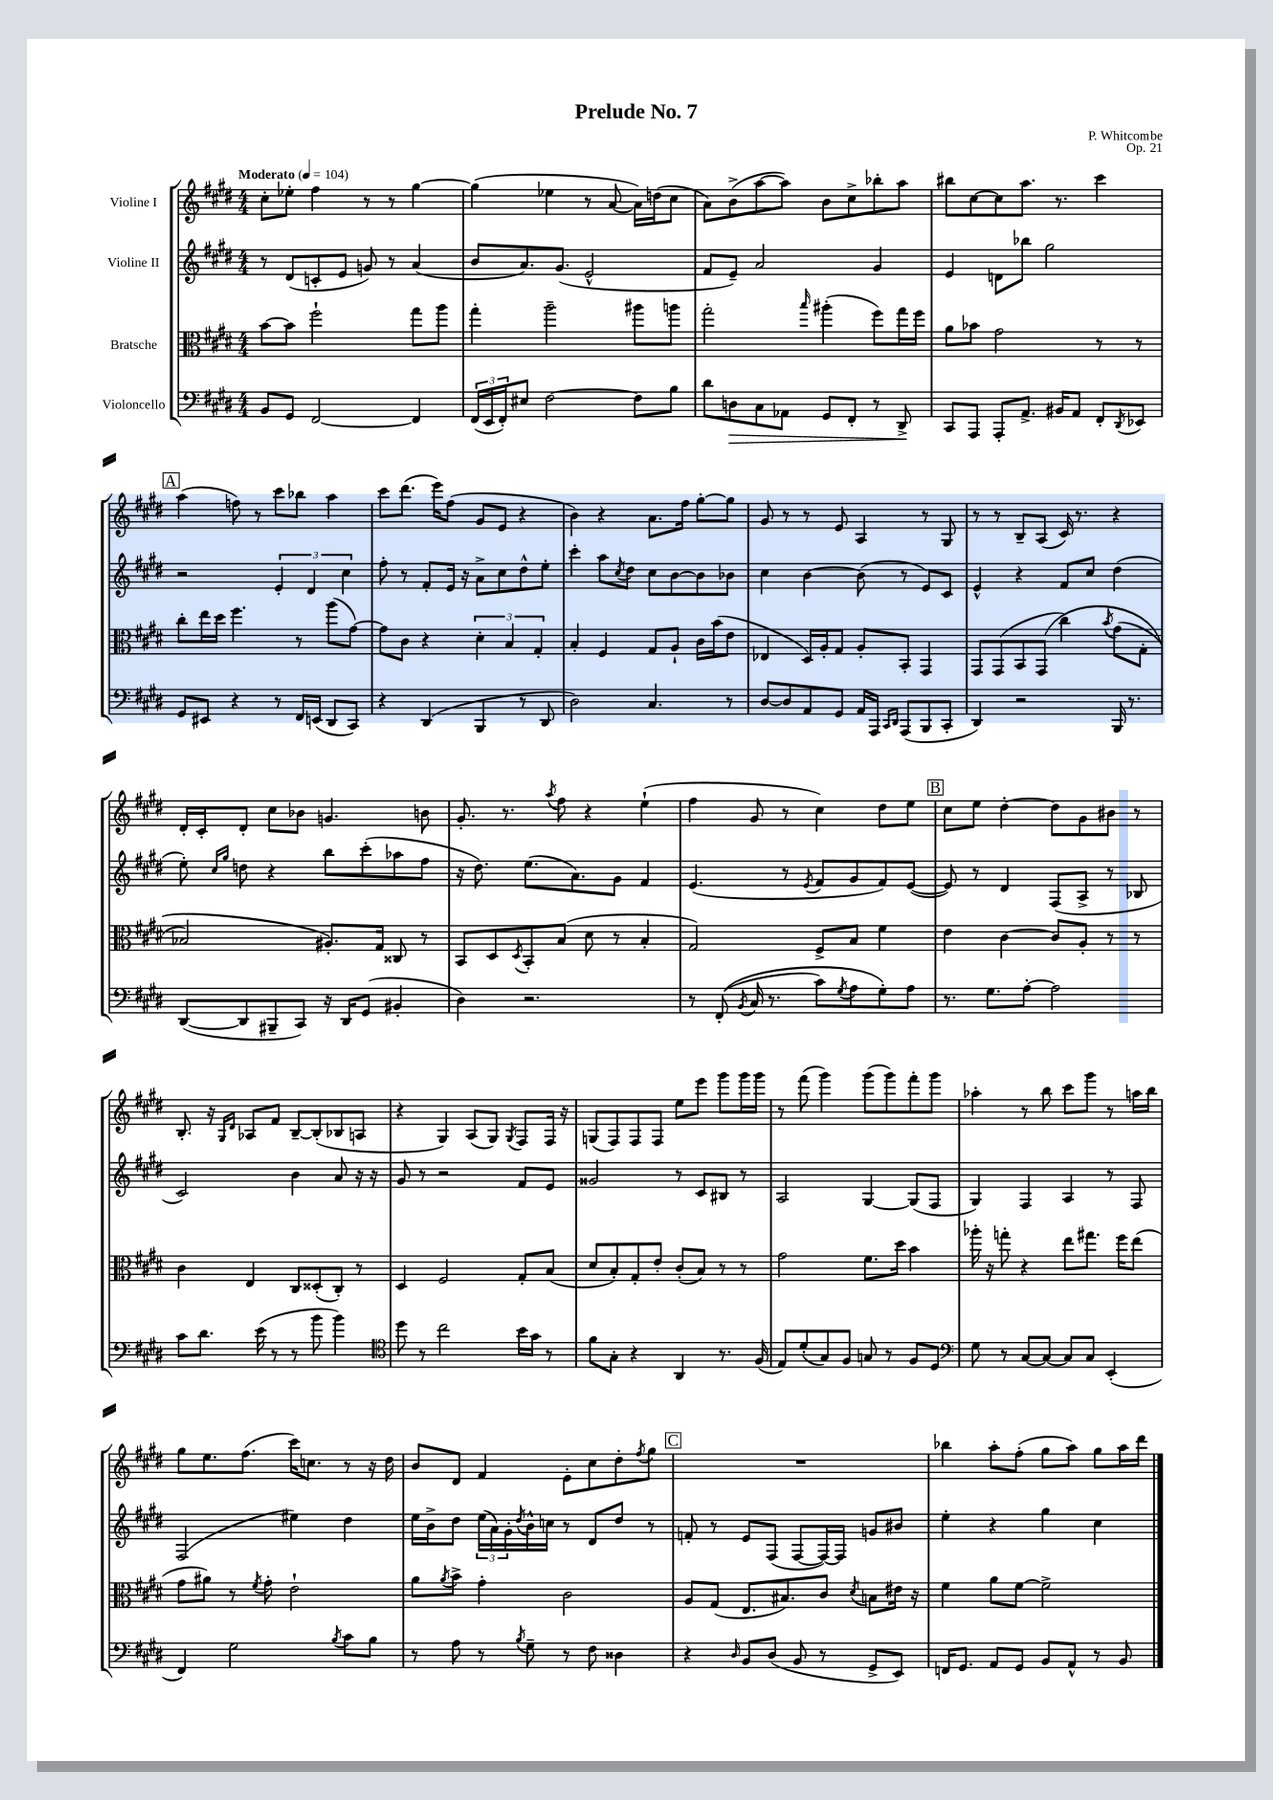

**kern	**dynam	**kern	**kern	**kern
*part4	*part4	*part3	*part2	*part1
*staff4	*staff4	*staff3	*staff2	*staff1
*I"Violoncello	*	*I"Bratsche	*I"Violine II	*I"Violine I
*clefF4	*	*clefC3	*clefG2	*clefG2
*k[f#c#g#d#]	*	*k[f#c#g#d#]	*k[f#c#g#d#]	*k[f#c#g#d#]
*M4/4	*	*M4/4	*M4/4	*M4/4
*MM104	*	*MM104	*MM104	*MM104
=1	=1	=1	=1	=1
!	!	!	!	!LO:TX:a:B:t=Moderato
8BB/L	.	[8b\L	8r	8cc#'\L
8GG#/J	.	8b\J]	(8d#/L	8ee-X'\J
[2FF#/	.	2ff#`\	8cn'/	4ff#\
.	.	.	8e/J	.
.	.	.	8gn/)	8r
.	.	.	8r	8r
4FF#/]	.	8gg#\L	(4a/	[4gg#\
.	.	8aa\J	.	.
=2	=2	=2	=2	=2
(24FF#/LL	.	4gg#'\	8b/L	(4gg#\]
24EE/	.	.	.	.
24FF#'/J)	.	.	.	.
8E#X/J	.	.	8.a/)	.
[2F#\	.	2aa~\	.	4ee-X\
.	.	.	(8.g#/J	.
.	.	.	2e^^/	8r
.	.	.	.	[8a/
8F#\L]	.	8aa#X\L	.	16a\LL])
.	.	.	.	(16ddn\J
8B\J	.	8aan\J	.	8cc#\J
=3	=3	=3	=3	=3
8d#\L	.	2gg#'\	8f#/L	8a\L)
!	!LO:HP:b	!	!	!
8Dn\	>	.	8e~/J)	(8b^\
8C#\	.	.	2a/	[8aa\
8AA-X\J	.	.	.	8aa\J])
.	.	16qqbb/	.	.
8GG#/L	.	(4aa#X'\	.	8b\L
8FF#'/J	.	.	.	8cc#^\
8r	.	8ff#\L)	4g#/	8bb-X'\
8DD#^/	.	16gg#\L	.	8aa\J
.	.	16ff#\JJ	.	.
.	]	.	.	.
=4	=4	=4	=4	=4
8CC#/L	.	8a\L	4e/	8bb#X\L
8AAA/J	.	8b-X\J	.	[8cc#\
8AAA'/L	.	2g#\	8dn\L	8cc#\]
8.AA^/J	.	.	8bb-X\J	8.aa\J
.	.	.	2gg#\	.
16BB#X/KL	.	.	.	8.r
8AA/J	.	.	.	.
8FF#'/L	.	8r	.	4ccc#\
8qDD#/	.	.	.	.
8EE-X/J	.	8r	.	.
!!LO:LB:g=z
!!LO:REH:place=s1:t=A
=5	=5	=5	=5	=5
8GG#/L	.	8cc#'\L	2r	(4aa\
8EE#X/J	.	16ee\L	.	.
.	.	16dd#\JJ	.	.
4r	.	4.ff#\	.	8ffn\)
.	.	.	.	8r
8r	.	.	6e'/	8ccc#\L
16FF#/LL	.	8r	.	8bb-X\J
.	.	.	6d#/	.
(16EEn/JJ	.	.	.	.
8DD#/L	.	(8aa\L	.	4aa\
.	.	.	6cc#\	.
8CC#/J)	.	[8g#\J)	.	.
=6	=6	=6	=6	=6
4r	.	8g#\L]	8ff#'\	8ccc#\L
.	.	8c#\J	8r	(8.ddd#\J
(4DD#/	.	4r	8f#'/L	.
.	.	.	.	16eee\KL)
.	.	.	16e/Jk	(8ff#\J
.	.	.	16r	.
4BBB/	.	6d#'\	8a^\L	8g#/L
.	.	.	8cc#\	8e/J
.	.	6B/	.	.
8r	.	.	8dd#^^\	4r
.	.	6G#'/	.	.
8DD#/	.	.	8ee'\J	.
=7	=7	=7	=7	=7
2D#\)	.	4B'/	4ccc#'\	4b\)
.	.	4F#/	8aa\L	4r
.	.	.	8qcc#/	.
.	.	.	8dd#\J	.
4.C#/	.	8G#/L	8cc#\L	8.a\L
.	.	8A`/J	[8b\	.
.	.	.	.	16ff#\Jk
.	.	16c#\LL	8b\]	[8gg#'\L
.	.	(16b\J	.	.
8r	.	8e\J	8b-X\J	8gg#\J]
=8	=8	=8	=8	=8
[8D#/L	.	4E-X/	4cc#\	8g#/
8D#/]	.	.	.	8r
8AA/	.	16D#/LL)	[4b\	8r
.	.	16A'/J	.	.
8GG#/J	.	8G#/J	.	8e/
16AA/LL	.	8A'/L	(8b\]	4A/
16AAA/JJ	.	.	.	.
16qqCC#/LL	.	.	.	.
16qqDD#/JJ	.	.	.	.
(8AAA/L	.	8BB'/J	8r	.
8BBB/	.	4GG#/	8e/L)	8r
8CC#'/J	.	.	8c#/J	8G#/
=9	=9	=9	=9	=9
4DD#/)	.	8GG#/L	4e^^/	8r
.	.	(8GG#/	.	8r
2r	.	8BB/	4r	8B~/L
.	.	(8GG#/J	.	(8A/J
.	.	4cc#\)	8f#/L	16c#/)
.	.	.	.	8.r
.	.	.	8cc#/J	.
.	.	8qb/	.	.
16BBB/	.	(8g#\L	(4dd#\	4r
8.r	.	.	.	.
.	.	8G#'\J	.	.
!!LO:LB:g=z
=10	=10	=10	=10	=10
([8DD#/L	.	2B-X/)	8ee'\)	16d#'/LL
.	.	.	.	16c#'/J
.	.	.	16qqcc#/LL	.
.	.	.	16qqgg#/JJ	.
8DD#/]	.	.	8ddn\	8d#'/J
8BBB#X~/	.	.	4r	8cc#\L
8CC#/J)	.	.	.	8b-X\J
16r	.	8.A#X'/L)	8bb\L	4.gn/
16DD#/KL	.	.	.	.
(8GG#/J	.	.	(8ccc#'\	.
.	.	16G#/Jk	.	.
4BB#X'/	.	8C##X/	8aa-X\	.
.	.	8r	8ff#\J	8bn\
=11	=11	=11	=11	=11
4D#\)	.	8BB/L	16r	8.g#'/
.	.	.	8.dd#\)	.
.	.	8D#/	.	.
.	.	.	.	8.r
.	.	8qD#/	.	.
2.r	.	8BB'/	(8.ee\L	.
.	.	.	.	8qaa/
.	.	(8B/J	.	8ff#\
.	.	.	8.a\)	.
.	.	8d#\	.	4r
.	.	8r	8g#\J	.
.	.	4B'/	4f#/	(4ee`\
=12	=12	=12	=12	=12
8r	.	2G#/)	(4.e/	4ff#\
((8FF#'/	.	.	.	.
8qBB/	.	.	.	.
16C#/	.	.	.	8g#/
8.r	.	.	.	.
.	.	.	8r	8r
.	.	.	8qe/	.
8c#\L)	.	8F#^/L	8f#/L	4cc#\)
8qG#/	.	.	.	.
8A\	.	8B/J	8g#/	.
8G#'\)	.	4f#\	8f#/)	8dd#\L
8A\J	.	.	([8e/J	8ee\J
!!LO:REH:place=s1:t=B
=13	=13	=13	=13	=13
8.r	.	4e\	8e/])	8cc#\L
.	.	.	8r	8ee\J
8.G#\L	.	.	.	.
.	.	[4c#\	4d#/	[4dd#'\
[8A'\J	.	.	.	.
2A\]	.	8c#/L]	(8F#/L	8dd#\L]
.	.	8A'/J	8A^/J	8g#\
.	.	8r	8r	8b#X\J
.	.	8r	8B-X/	8r
!!LO:LB:g=z
=14	=14	=14	=14	=14
8c#\L	.	4c#\	2c#/)	8.B'/
8.d#\J	.	.	.	.
.	.	.	.	16r
.	.	.	.	16qqG#/LL
.	.	.	.	16qqd#/JJ
.	.	4E/	.	8A-X/L
(16e\	.	.	.	.
8r	.	.	.	8f#/J
8r	.	8C#/L	4b\	[8B~/L
8b\	.	(8D##X'/	.	(8B'/]
4b\)	.	8C#'/J)	8a/	8B-X/
.	.	8r	16r	8An/J
.	.	.	16r	.
=15	=15	=15	=15	=15
*clefC4	*	*	*	*
8dd#\	.	4D#/	8g#/	4r
8r	.	.	8r	.
2cc#\	.	2F#/	2r	4G#/)
.	.	.	.	(8A/L
.	.	.	.	8G#/J)
.	.	.	.	8qG#/
16b\LL	.	8G#'/L	8f#/L	8F#/L
16g#\JJ	.	.	.	.
8r	.	(8B/J	8e/J	16F#/Jk
.	.	.	.	16r
=16	=16	=16	=16	=16
8f#\L	.	8d#/L	2g##X/	(8Gn/L
8G#'\J	.	8B'/)	.	8F#/)
4r	.	8G#'/	.	8F#/
.	.	8e'/J	.	8F#/J
4AA/	.	(8c#'/L	8r	8ee\L
.	.	8B/J)	8c#/L	8eee\J
8.r	.	8r	8B#X/J	8ggg#\L
.	.	8r	8r	16ggg#\L
(16F#/	.	.	.	16ggg#\JJ
=17	=17	=17	=17	=17
8E/L)	.	2g#\	2A/	8r
(8d#'/	.	.	.	(8fff#\
8G#/)	.	.	.	4ggg#\)
8F#/J	.	.	.	.
8Gn/	.	8.f#\L	[4G#/	(8ggg#\L
8r	.	.	.	8ggg#\)
.	.	16dd#\Jk	.	.
8F#/L	.	4b\	(8G#/L]	8fff#'\
8D#/J	.	.	8F#/J	8ggg#\J
=18	=18	=18	=18	=18
*clefF4	*	*	*	*
8G#\	.	16aa-X'\	4G#/)	4aa-X'\
.	.	16r	.	.
8r	.	8ggn'\	.	.
[8C#/L	.	4r	4F#/	8r
8C#/J_	.	.	.	8bb\
8C#/L]	.	8ee\L	4A/	8ccc#\L
8C#/J	.	8.gg#X\J	.	8ggg#\J
(4EE'/	.	.	8r	8r
.	.	16ff#\KL	.	.
.	.	(8ee\J	8F#/	16aan\LL
.	.	.	.	16bb\JJ
!!LO:LB:g=z
=19	=19	=19	=19	=19
4FF#/)	.	8g#\L	(2F#/	8gg#\L
.	.	8a#X\J)	.	8.ee\
2G#\	.	8r	.	.
.	.	.	.	(8.ff#\J
.	.	8qf#/	.	.
.	.	8g#'\	.	.
.	.	2e`\	4ee#X\)	16ccc#\KL)
.	.	.	.	8.ccn\J
8qB/	.	.	.	.
8c#\L	.	.	4dd#\	8r
8B\J	.	.	.	16r
.	.	.	.	16dd#\
=20	=20	=20	=20	=20
8r	.	8a\L	16ee\LL	8b/L
.	.	.	16b^\J	.
.	.	8qa/	.	.
8A\	.	8b^\J	8dd#\J	8d#/J
8r	.	4g#'\	(24ee\LL	4f#/
.	.	.	24a\)	.
.	.	.	24g#'\	.
8qB/	.	.	8qdd#/	.
8G#~\	.	.	16b^^\	.
.	.	.	16ccn\JJ	.
8r	.	2c#\	8r	8e'\L
8F#\	.	.	8d#/L	8cc#\
4D##X\	.	.	8dd#/J	8dd#'\
.	.	.	.	8qff#/
.	.	.	8r	8gg#\J
!!LO:REH:place=s1:t=C
=21	=21	=21	=21	=21
4r	.	8A/L	8fn'/	1r
.	.	(8G#/J	8r	.
16qqD#/	.	.	.	.
8BB/L	.	8.E/L	8e/L	.
(8D#/J	.	.	(8F#/J	.
.	.	8.B#X/)	.	.
8BB/	.	.	[8F#/L	.
8r	.	8c#/J	16F#/L_)	.
.	.	.	16F#/JJ]	.
.	.	8qd#/	.	.
8GG#^/L	.	8Bn\L	8gn/L	.
8EE/J)	.	16e#X\Jk	8b#X/J	.
.	.	16r	.	.
=22	=22	=22	=22	=22
16FFn/KL	.	4f#\	4ee'\	4bb-X\
8.GG#/J	.	.	.	.
8AA/L	.	8a\L	4r	8aa'\L
8GG#/J	.	[8f#\J	.	(8ff#'\J
8BB/L	.	2f#^\]	4gg#\	8gg#\L
8AA^^/J	.	.	.	8aa\J)
8r	.	.	4cc#\	8gg#\L
8BB/	.	.	.	16aa\L
.	.	.	.	16ddd#\JJ
==	==	==	==	==
*-	*-	*-	*-	*-
